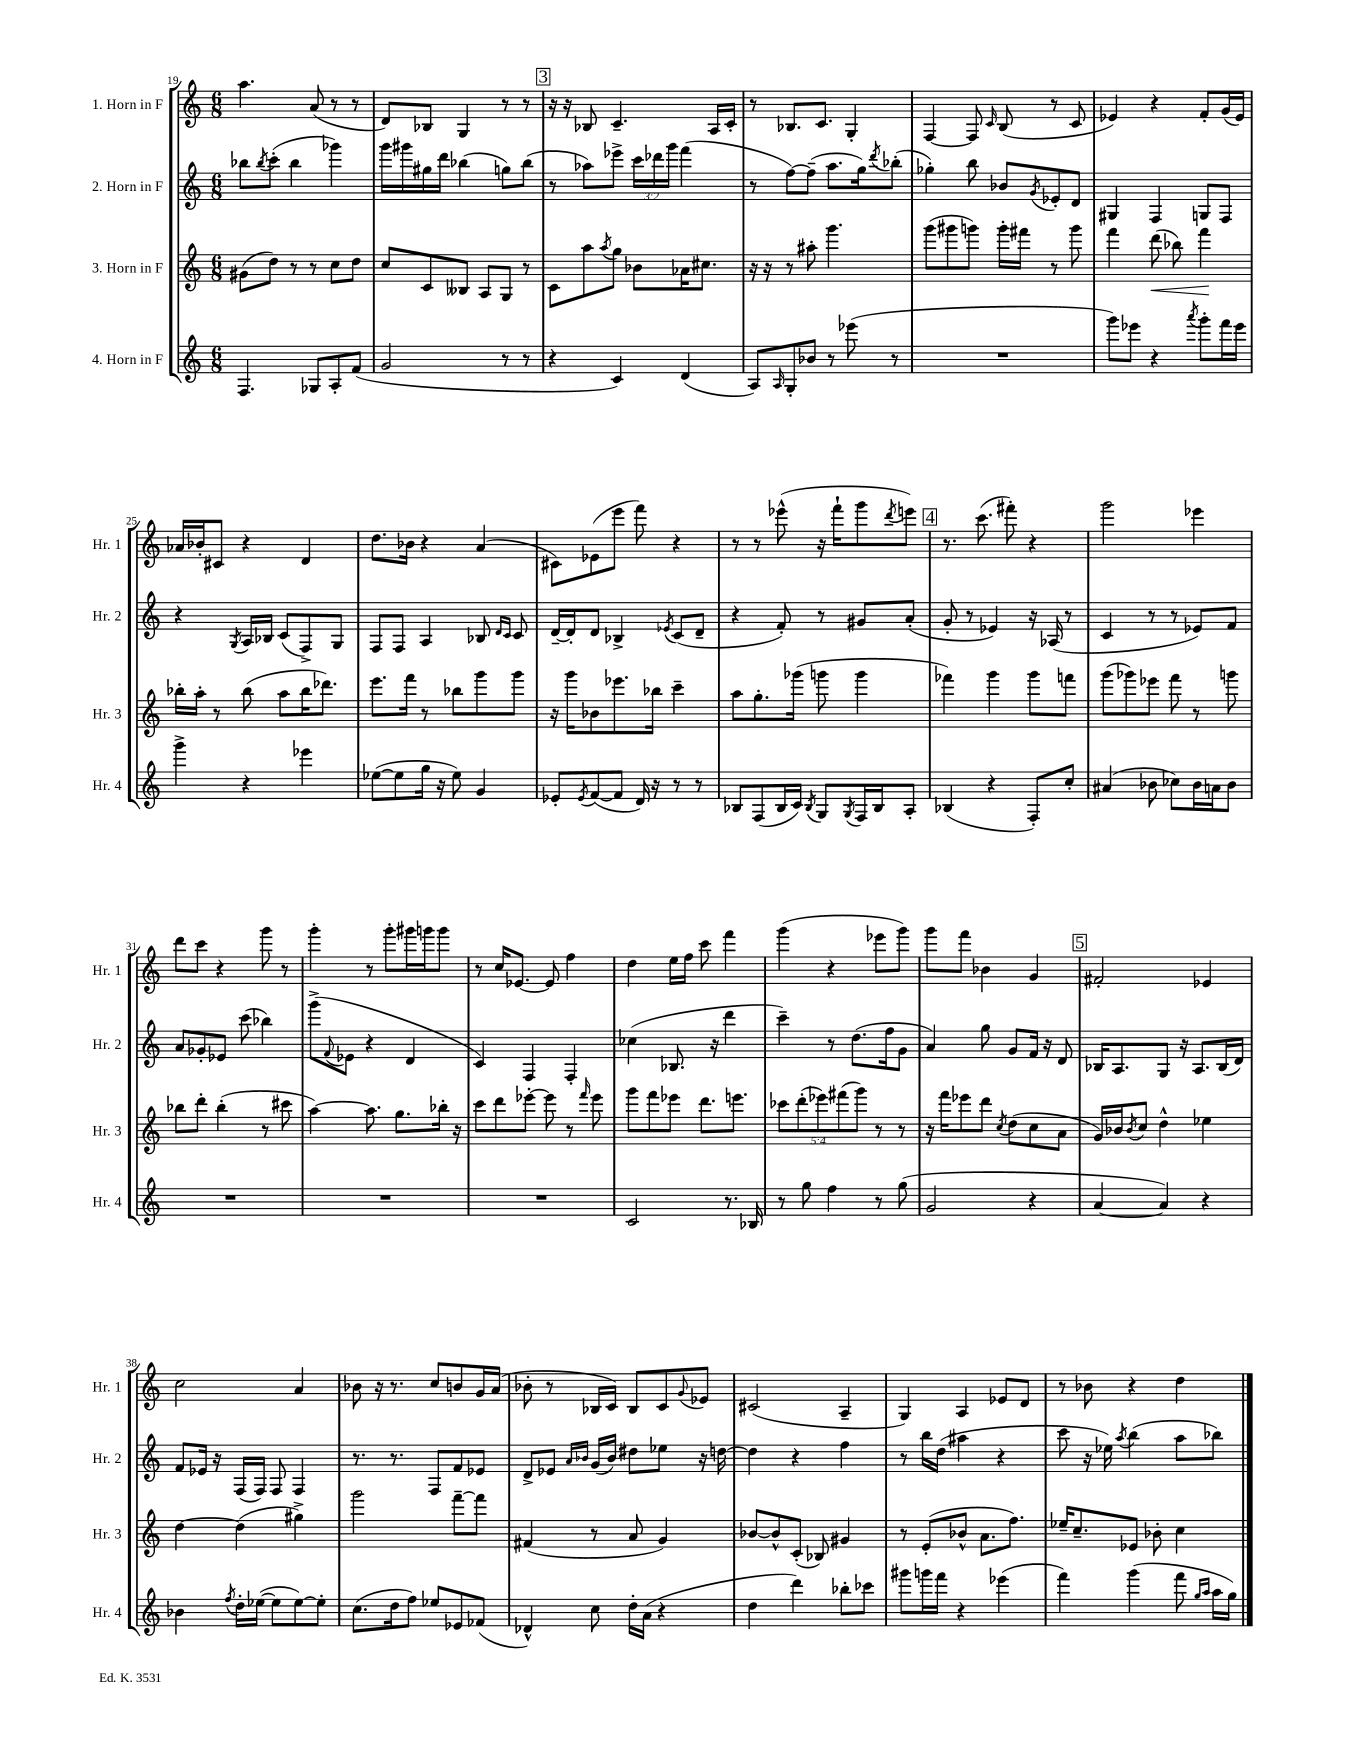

**kern	**kern	**kern	**kern
*staff4	*staff3	*staff2	*staff1
*clefG2	*clefG2	*clefG2	*clefG2
*k[]	*k[]	*k[]	*k[]
*M6/8	*M6/8	*M6/8	*M6/8
4.F	(8g#	8bb-	4.aa
.	.	8qbb-	.
.	8dd)	(8ccc'	.
.	8r	4bb-	.
8G-	8r	.	(8a
8A'	8cc	4ggg-)	8r
(8f	8dd	.	8r
=	=	=	=
2g	8cc	16ggg	8d)
.	.	16ggg#	.
.	8c	16gg#	8B-
.	.	16ddd	.
.	8B--	(4bb-	4G
.	8A	.	.
8r	8G	8gg)	8r
8r	8r	(8bb-	8r
=	=	=	=
4r	8c	8r	16r
.	.	.	16r
.	8aa	8aa-)	8B-
.	8qaa	.	.
4c)	8gg	8eee-^	4.c~
.	8b-	24ccc	.
.	.	24ddd-	.
.	.	24ggg	.
(4d	16a-	(4fff	.
.	8.cc#	.	.
.	.	.	16A
.	.	.	16c'
=	=	=	=
8A)	16r	8r	8r
.	16r	.	.
16qqA	.	.	.
8G'	8r	[8ff)	8.B-
8b-	8aa#'	(8ff~]	.
.	.	.	8.c
8r	4.ggg	8.aa	.
(8eee-	.	.	4G'
.	.	16gg)	.
.	.	8qddd	.
8r	.	(8bb-'	.
=	=	=	=
2.r	(8ggg	4gg-')	[4F
.	8ggg#	.	.
.	8ggg)	8bb	8F]
.	.	.	16qqc
.	16ggg'	8b-	(8B
.	16fff#	.	.
.	.	8qg	.
.	8r	8e-'	8r
.	8ggg	8d	8c
=	=	=	=
8ggg)	4fff	4G#	4e-)
8eee-	.	.	.
4r	(8ddd	4F	4r
.	8bb-)	.	.
8qaaa	.	.	.
8ggg'	4fff	8G	8f'
16fff	.	8F	(16g
16eee-	.	.	16e-)
=	=	=	=
4ggg^	16bb-'	4r	16a-
.	16aa'	.	16b-'
.	8r	.	8c#
.	.	8qG	.
4r	(8bb-	16A	4r
.	.	16B-	.
.	8aa	(8c	.
4eee-	16bb-	8F^)	4d
.	8.ddd-)	.	.
.	.	8G	.
=	=	=	=
([8ee-	8.eee	8F	8.dd
8ee-]	.	8F	.
.	16fff	.	16b-
16gg	8r	4A	4r
16r	.	.	.
8ee-)	8bb-	.	.
4g	8ggg	8B-	(4a
.	.	16qqd	.
.	.	16qqc	.
.	8ggg	8c	.
=	=	=	=
8e-'	16r	[16d~	8c#)
.	16ggg	16d']	.
8qe-	.	.	.
([8f	8b-	8d	(8e-
8f]	8.eee-	4B-^	8eee
16d)	.	.	8fff)
16r	16bb-	.	.
.	.	8qe-	.
8r	4ccc~	(8c	4r
8r	.	8d~	.
=	=	=	=
8B-	8aa	4r	8r
(8F	8.gg'	.	8r
16B-	.	8f')	(8eee-^^
16c)	(16ggg-	.	.
8qB-	.	.	.
8G	8ggg	8r	16r
.	.	.	16fff`
8qG	.	.	.
16F	4ggg	8g#	8ggg
16B-	.	.	.
.	.	.	8qddd
8A'	.	(8a'	8eee)
=	=	=	=
(4B-	4fff-)	8g'	8.r
.	.	8r	.
.	.	.	(8.ccc
4r	4ggg	4e-)	.
.	.	.	8fff#')
8F')	8ggg	16r	4r
.	.	(16A-	.
8cc'	8fff	8r	.
=	=	=	=
(4a#	(8ggg	4c	2ggg
.	8ggg-)	.	.
8b-	8eee-	8r	.
8cc-)	8fff	8r	.
16b-	8r	8e-)	4eee-
16a	.	.	.
8b-	8ggg	8f	.
=	=	=	=
2.r	8bb-	8a	8ddd
.	8ddd'	8g-'	8ccc
.	(4bb-'	8e-	4r
.	.	(8ccc	.
.	8r	4bb-)	8ggg
.	8ccc#	.	8r
=	=	=	=
2.r	[4aa)	(8ggg^	4ggg'
.	.	8qqf	.
.	.	8e-	.
.	8.aa]	4r	8r
.	.	.	8ggg'
.	8.gg	.	.
.	.	4d	16ggg#
.	.	.	16ggg
.	16bb-'	.	8ggg
.	16r	.	.
=	=	=	=
2.r	8ccc	4c)	8r
.	8ddd	.	16cc
.	.	.	[8.e-
.	[8eee-'	4F	.
.	8eee-]	.	8e-]
.	8r	4F'	4ff
.	16qqfff	.	.
.	8eee-	.	.
=	=	=	=
2c	8ggg	(4cc-	4dd
.	8fff	.	.
.	8eee-	8.B-	16ee
.	.	.	16ff
.	8.ddd	.	8ccc
.	.	16r	.
8.r	.	4ddd	4fff
.	8.eee	.	.
16B-	.	.	.
=	=	=	=
8r	10ccc-	4ccc~)	(4ggg
.	(10ddd'	.	.
8gg	.	.	.
.	10eee-)	.	.
4ff	.	8r	4r
.	(10fff#	.	.
.	.	(8.dd	.
.	10ggg)	.	.
8r	8r	.	8eee-
.	.	16ff	.
(8gg	8r	8g	8ggg)
=	=	=	=
2g	16r	4a)	8ggg
.	16fff	.	.
.	8eee-	.	8fff
.	8ddd	8gg	4b-
.	8qcc	.	.
.	(8dd	8g	.
4r	8cc	16f	4g
.	.	16r	.
.	8a	8d	.
=	=	=	=
[4a	16g)	16B-	2f#'
.	16b-	8.A	.
.	8qb-	.	.
.	8cc	.	.
4a])	4dd^^	8G	.
.	.	16r	.
.	.	8.A	.
4r	4ee-	.	4e-
.	.	(16B-	.
.	.	16d)	.
=	=	=	=
4b-	[4dd	8f	2cc
.	.	16e-	.
.	.	16r	.
8qff	.	.	.
16dd'	(4dd]	(16F	.
([16ee-	.	16F)	.
8ee-]	.	8F	.
[8ee-)	4gg#^)	4F	4a
8ee-']	.	.	.
=	=	=	=
(8.cc	2ggg	8.r	8b-
.	.	.	16r
16dd	.	8.r	8.r
8ff)	.	.	.
8ee-	.	8F	8cc
8e-	[8fff~	8f	8b
(8f-	8fff]	8e-	16g
.	.	.	(16a
=	=	=	=
4d-^^)	(4f#	8d^	8b-'
.	.	8e-	8r
.	.	16qqa	.
.	.	16qqb-	.
8cc	8r	(16g	16B-
.	.	16b-)	16c)
16dd'	8a	8dd#	8B-
(16a	.	.	.
4r	4g)	8ee-	8c
.	.	.	8qqg
.	.	16r	8e-
.	.	[16dd	.
=	=	=	=
4dd	[8b-	4dd]	(2c#
.	8b-^^]	.	.
4ddd)	(8c'	4r	.
.	8B-)	.	.
8bb-'	4g#	4ff	4A~
8ccc-	.	.	.
=	=	=	=
8ggg#	8r	8r	4G)
16ggg	(8e'	16bb	.
16fff	.	(16dd	.
4r	8b-^^	4aa#	4A
.	8.a	.	.
(4eee-	.	4r	8e-
.	8.ff)	.	.
.	.	.	8d
=	=	=	=
4fff)	16ee-~	8ccc	8r
.	8.cc~	.	.
.	.	16r	8b-
.	.	16ee-)	.
.	.	8qaa	.
(4ggg	8e-	(4bb	4r
.	8b-'	.	.
8fff	4cc	8aa	4dd
16qqgg	.	.	.
16qqaa	.	.	.
16aa	.	8bb-)	.
16gg)	.	.	.
==	==	==	==
*-	*-	*-	*-
